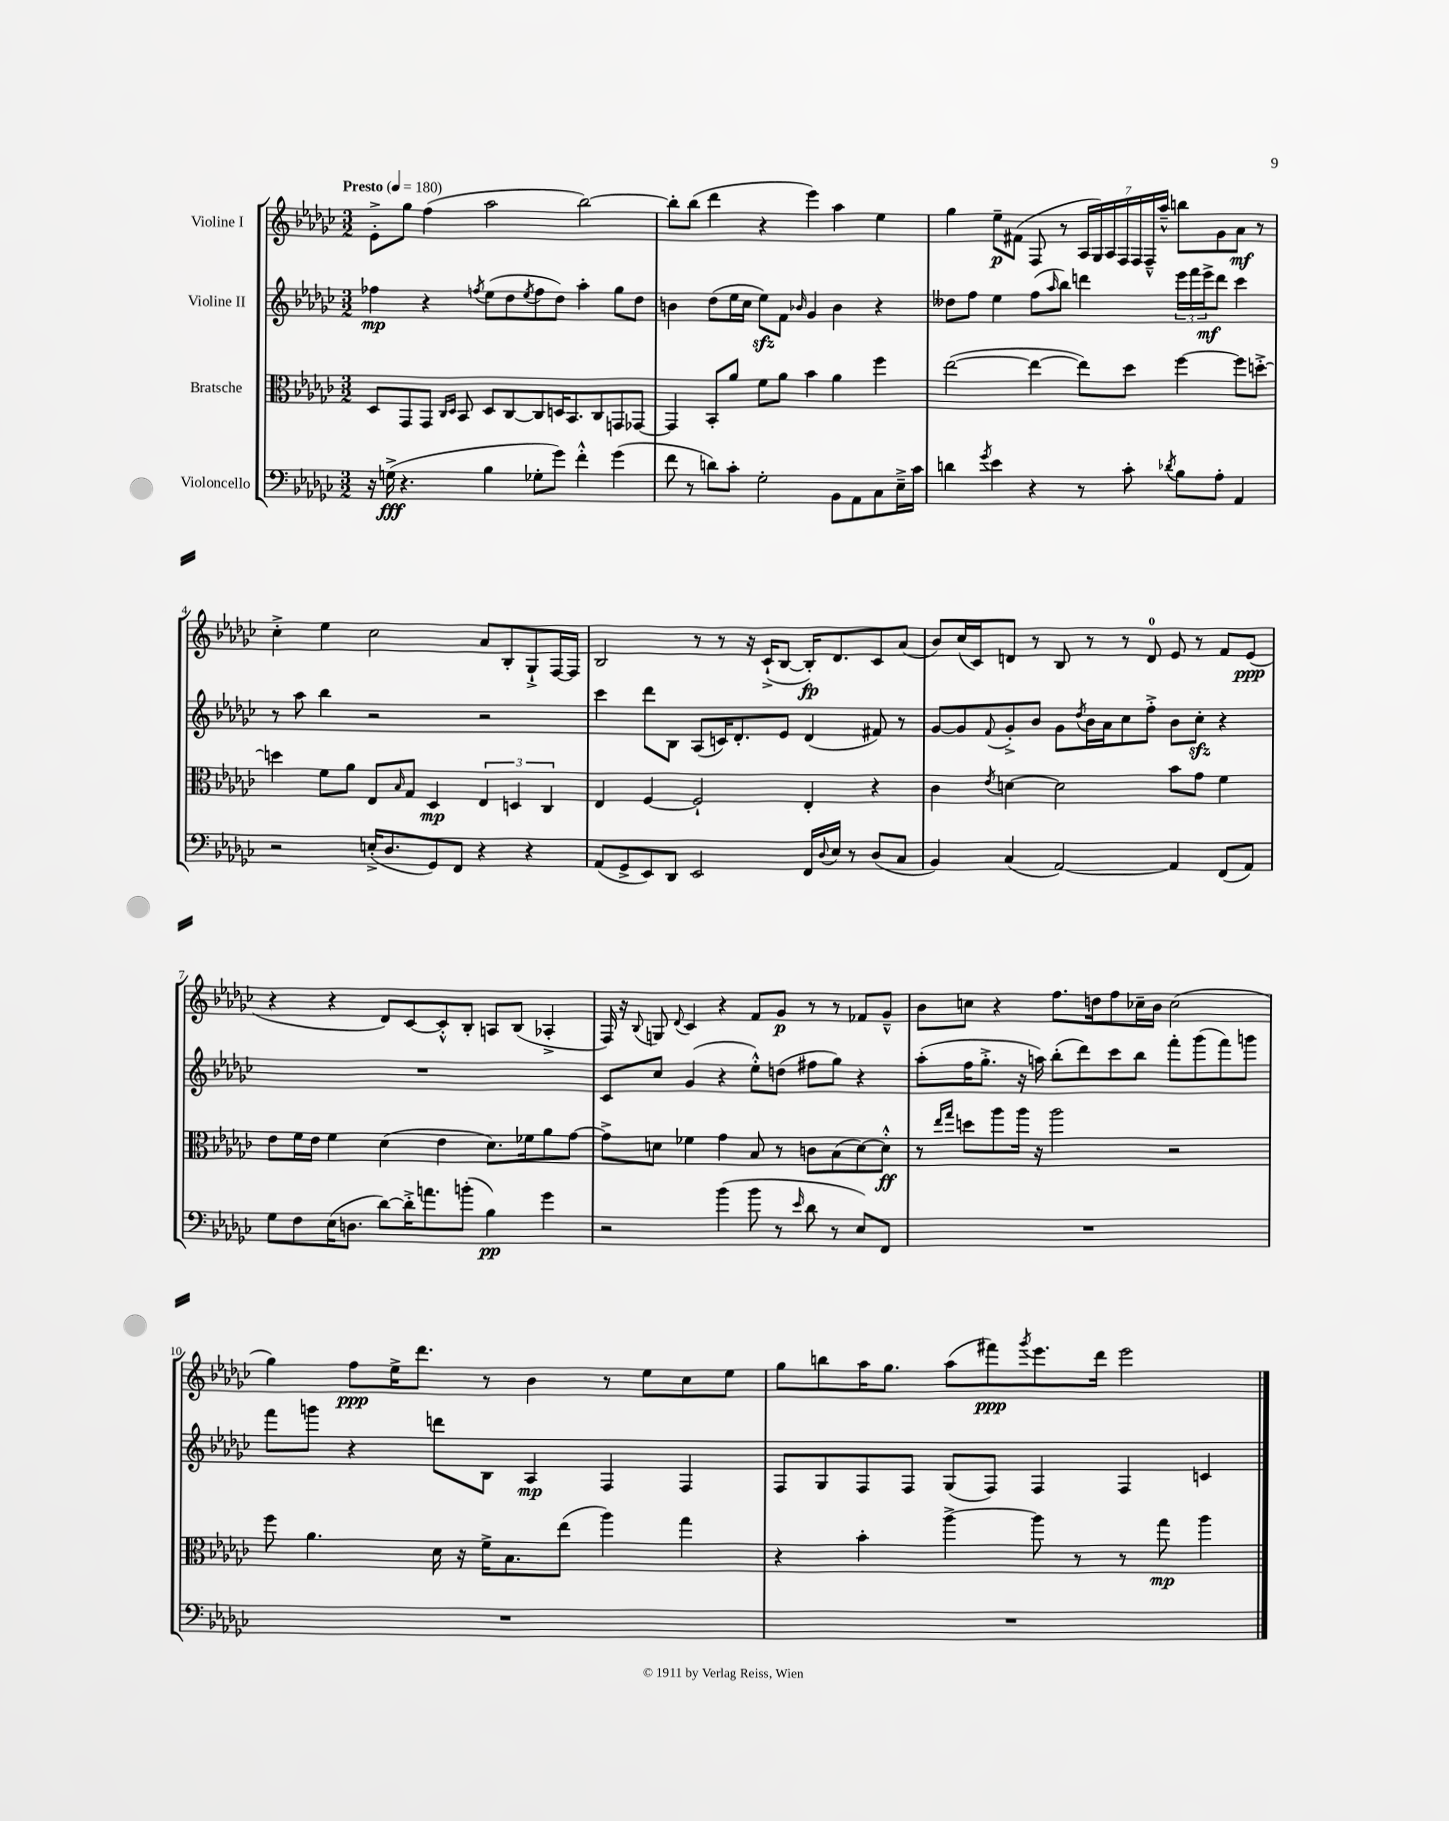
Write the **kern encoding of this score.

**kern	**dynam	**kern	**dynam	**kern	**dynam	**kern	**dynam
*part4	*part4	*part3	*part3	*part2	*part2	*part1	*part1
*staff4	*staff4	*staff3	*staff3	*staff2	*staff2	*staff1	*staff1
*I"Violoncello	*	*I"Bratsche	*	*I"Violine II	*	*I"Violine I	*
*clefF4	*	*clefC3	*	*clefG2	*	*clefG2	*
*k[b-e-a-d-g-c-]	*	*k[b-e-a-d-g-c-]	*	*k[b-e-a-d-g-c-]	*	*k[b-e-a-d-g-c-]	*
*M3/2	*	*M3/2	*	*M3/2	*	*M3/2	*
*MM180	*	*MM180	*	*MM180	*	*MM180	*
=1	=1	=1	=1	=1	=1	=1	=1
!	!	!	!	!	!	!LO:TX:a:B:t=Presto	!
16r	.	8D-/L	.	4ff-X\	mp	8e-'^\L	.
(16Gn^\	fff	.	.	.	.	.	.
4.r	.	8GG-/	.	.	.	8gg-\J	.
.	.	8GG-/J	.	4r	.	(4ff\	.
.	.	16qqC-/LL	.	.	.	.	.
.	.	16qqD-/JJ	.	.	.	.	.
.	.	8BB-/	.	.	.	.	.
.	.	.	.	8qffn/	.	.	.
4B-\	.	8D-/L	.	(8ee-\L	.	2aa-\	.
.	.	[8C-/	.	8dd-\	.	.	.
.	.	.	.	8qee-/	.	.	.
8G-X'\L	.	8C-/]	.	8ff\	.	.	.
8g-\J)	.	16Dn/K	.	8dd-\J)	.	.	.
.	.	8.BB-/	.	.	.	.	.
4f'^^\	.	.	.	4aa-'\	.	[2bb-\)	.
.	.	8C-/	.	.	.	.	.
(4g-\	.	8GGn/	.	8gg-\L	.	.	.
.	.	[8GG-X/J	.	8dd-\J	.	.	.
=2	=2	=2	=2	=2	=2	=2	=2
8f\	.	4GG-/]	.	4bn\	.	8bb-'\L]	.
8r	.	.	.	.	.	(8bb-\J	.
8dn\L)	.	8BB-'/L	.	(8dd-\L	.	4ddd-\	.
8c-'\J	.	8a-/J	.	16ee-\L	.	.	.
.	.	.	.	16cc-\JJ	.	.	.
2G-'\	.	8f\L	.	8ee-zz\L)	.	4r	.
.	.	8a-\J	.	8f\J	.	.	.
.	.	.	.	16qqb-X/	.	.	.
.	.	4b-\	.	4g-/	.	4eee-\)	.
8BB-\L	.	4a-\	.	4b-\	.	4aa-\	.
8AA-\	.	.	.	.	.	.	.
8C-\	.	4ff\	.	4r	.	4ee-\	.
16E-~^\L	.	.	.	.	.	.	.
16c-\JJ	.	.	.	.	.	.	.
=3	=3	=3	=3	=3	=3	=3	=3
4dn\	.	([2ee-\	.	8dd--X\L	.	4gg-\	.
.	.	.	.	8ff\J	.	.	.
8qg-/	.	.	.	.	.	.	.
4e-\	.	.	.	4ee-\	.	8ee-~\L	p
.	.	.	.	.	.	(8f#X\J	.
4r	.	4ee-\_	.	(8ff\L	.	8F/	.
.	.	.	.	16qqaa-/	.	.	.
.	.	.	.	8bb-\J)	.	8r	.
8r	.	8ee-\L])	.	4dddn\	.	28A-/LL	.
.	.	.	.	.	.	28G-/)	.
.	.	.	.	.	.	28A-/	.
.	.	.	.	.	.	28F/	.
8c-'\	.	8dd-\J	.	.	.	.	.
.	.	.	.	.	.	28F/	.
.	.	.	.	.	.	28F~^^/	.
.	.	.	.	.	.	28aa-~^^/JJ	.
8qd-X/	.	.	.	.	.	.	.
8B-\L	.	[4ff\	.	24eee-\LL	.	8bbn\L	.
.	.	.	.	24fff\	.	.	.
.	.	.	.	24eee-^\J	mf	.	.
8A-'\J	.	.	.	8ddd\J	.	8g-\	.
4AA-/	.	8ff\L]	.	4ccc-\	.	8a-\J	mf
.	.	[8ddn'^\J	.	.	.	8r	.
!!LO:LB:g=z
=4	=4	=4	=4	=4	=4	=4	=4
2r	.	4ddn\]	.	8r	.	4cc-'^\	.
.	.	.	.	8aa-\	.	.	.
.	.	8f\L	.	4bb-\	.	4ee-\	.
.	.	8a-\J	.	.	.	.	.
(16En'^/KL	.	8E-/L	.	2r	.	2cc-\	.
8.D-/	.	.	.	.	.	.	.
.	.	16qqB-/	.	.	.	.	.
.	.	8G-/J	.	.	.	.	.
8GG-/)	.	4D-/	mp	.	.	.	.
8FF/J	.	.	.	.	.	.	.
4r	.	6E-/	.	2r	.	8a-/L	.
.	.	.	.	.	.	8B-'/	.
.	.	6Dn/	.	.	.	.	.
4r	.	.	.	.	.	8G-`^/	.
.	.	6C-/	.	.	.	.	.
.	.	.	.	.	.	[16F/L	.
.	.	.	.	.	.	16F/JJ]	.
=5	=5	=5	=5	=5	=5	=5	=5
(8AA-/L	.	4E-/	.	4ccc-\	.	2B-/	.
8GG-^/	.	.	.	.	.	.	.
8EE-/)	.	[4F/	.	8ddd-\L	.	.	.
8DD-/J	.	.	.	8B-\J	.	.	.
2EE-/	.	2F`/]	.	(8A-/L	.	8r	.
.	.	.	.	16cn/K)	.	8r	.
.	.	.	.	8.d-'/	.	.	.
.	.	.	.	.	.	16r	.
.	.	.	.	.	.	(16c-`^/KL	.
.	.	.	.	8e-/J	.	[8B-/J	.
16FF/LL	.	4E-'/	.	(4d-/	.	16B-'/KL])	fp
8qqD-/	.	.	.	.	.	.	.
16E-/JJ	.	.	.	.	.	8.d-/	.
8r	.	.	.	.	.	.	.
(8D-/L	.	4r	.	8f#X/)	.	8c-/	.
8C-/J	.	.	.	8r	.	(8a-/J	.
=6	=6	=6	=6	=6	=6	=6	=6
4BB-/)	.	4c-\	.	[8g-/L	.	8b-/L)	.
.	.	.	.	8g-/]	.	(16cc-/L	.
.	.	.	.	.	.	16c-/J)	.
.	.	8qe-/	.	8qqf/	.	.	.
(4C-/	.	[4dn\	.	8g-'^/	.	8dn/J	.
.	.	.	.	8b-/J	.	8r	.
[2AA-/)	.	2d\]	.	8g-\L	.	8B-/	.
.	.	.	.	8qdd-/	.	.	.
.	.	.	.	16b-\L	.	8r	.
.	.	.	.	16a-\J	.	.	.
.	.	.	.	8cc-\	.	8r	.
.	.	.	.	8ff'^\J	.	8d/	.
4AA-/]	.	8b-\L	.	8b-\L	.	8e-/	.
.	.	8g-\J	.	8cc-zz'\J	.	8r	.
(8FF/L	.	4f\	.	4r	.	8f/L	.
8AA-/J)	.	.	.	.	.	(8e-/J	ppp
!!LO:LB:g=z
=7	=7	=7	=7	=7	=7	=7	=7
8G-\L	.	8e-\L	.	1.r	.	4r	.
8F\	.	16f\L	.	.	.	.	.
.	.	16e-\JJ	.	.	.	.	.
(16E-\K	.	4f\	.	.	.	4r	.
8.Dn\J	.	.	.	.	.	.	.
[8d-\L)	.	(4d-\	.	.	.	8d-/L)	.
16d-'^\K]	.	.	.	.	.	[8c-/	.
8.an\	.	.	.	.	.	.	.
.	.	4e-\	.	.	.	8c-'^^/]	.
(8bn'\J	.	.	.	.	.	8B-'/J	.
4B-\)	pp	8.d-\L)	.	.	.	8An/L	.
.	.	.	.	.	.	(8B-/J	.
.	.	16f-X\k	.	.	.	.	.
4g-\	.	8a-\	.	.	.	4A-X'^/	.
.	.	[8g-\J	.	.	.	.	.
=8	=8	=8	=8	=8	=8	=8	=8
2r	.	8g-^\L]	.	8c-/L	.	16F/)	.
.	.	.	.	.	.	16r	.
.	.	.	.	.	.	8qqB-/	.
.	.	8dn\J	.	8cc-/J	.	8Gn/	.
.	.	.	.	.	.	8qqd-/	.
.	.	4f-X\	.	(4g-/	.	4c-/	.
(4b-\	.	4g-\	.	4r	.	4r	.
8b-\	.	8B-/	.	8ee-'^^\L)	.	8f/L	.
8r	.	8r	.	(8ddn\J	.	8g-/J	p
16qqe-/	.	.	.	.	.	.	.
8d-\	.	8cn\L	.	8ff#X\L	.	8r	.
8r	.	(8B-\	.	8gg-\J)	.	8r	.
8E-/L)	.	[8d\)	.	4r	.	8f-X/L	.
8FF/J	.	8d'^^\J]	ff	.	.	8g-~^^/J	.
=9	=9	=9	=9	=9	=9	=9	=9
1.r	.	8r	.	(8aa-'\L	.	8b-\L	.
.	.	16qqee-/LL	.	.	.	.	.
.	.	16qqgg-/JJ	.	.	.	.	.
.	.	8ddn\L	.	16ff\K	.	8ccn\J	.
.	.	.	.	8.gg-'^\J	.	.	.
.	.	8aa-\	.	.	.	4r	.
.	.	16aa-\Jk	.	16r	.	.	.
.	.	16r	.	16aan\)	.	.	.
.	.	2aa-\	.	(8bb-'\L	.	8.ff\L	.
.	.	.	.	8ddd-\)	.	.	.
.	.	.	.	.	.	16ddn\k	.
.	.	.	.	8ccc-\	.	8ff\	.
.	.	.	.	8bb-\J	.	16cc-X~\L	.
.	.	.	.	.	.	16b-\JJ	.
.	.	2r	.	8fff'\L	.	(2cc-\	.
.	.	.	.	(8ggg-\	.	.	.
.	.	.	.	8fff\)	.	.	.
.	.	.	.	8gggn\J	.	.	.
!!LO:LB:g=z
=10	=10	=10	=10	=10	=10	=10	=10
1.r	.	8ff\	.	8fff\L	.	4gg-\)	.
.	.	4.a-\	.	8gggn\J	.	.	.
.	.	.	.	4r	.	8ff\L	ppp
.	.	.	.	.	.	16ee-^\K	.
.	.	.	.	.	.	8.ddd-\J	.
.	.	16d-\	.	8dddn\L	.	.	.
.	.	16r	.	.	.	.	.
.	.	16f^\KL	.	8B-\J	.	8r	.
.	.	8.B-\	.	.	.	.	.
.	.	.	.	4A-/	mp	4b-\	.
.	.	(8ee-\J	.	.	.	.	.
.	.	4aa-\)	.	4F/	.	8r	.
.	.	.	.	.	.	8ee-\L	.
.	.	4gg-\	.	4F/	.	8cc-\	.
.	.	.	.	.	.	8ee-\J	.
=11	=11	=11	=11	=11	=11	=11	=11
1.r	.	4r	.	8F/L	.	8gg-\L	.
.	.	.	.	8G-/	.	8bbn\	.
.	.	4b-'\	.	8F/	.	16aa-\K	.
.	.	.	.	.	.	8.gg-\J	.
.	.	.	.	8F/J	.	.	.
.	.	[4aa-^\	.	(8G-/L	.	(8aa-\L	.
.	.	.	.	8F/J)	.	8fff#X\)	ppp
.	.	.	.	.	.	8qggg-/	.
.	.	8aa-\]	.	4F/	.	8.eee-\	.
.	.	8r	.	.	.	.	.
.	.	.	.	.	.	16ddd-\Jk	.
.	.	8r	.	4F/	.	2eee-\	.
.	.	8gg-\	mp	.	.	.	.
.	.	4aa-\	.	4cn/	.	.	.
==	==	==	==	==	==	==	==
*-	*-	*-	*-	*-	*-	*-	*-
